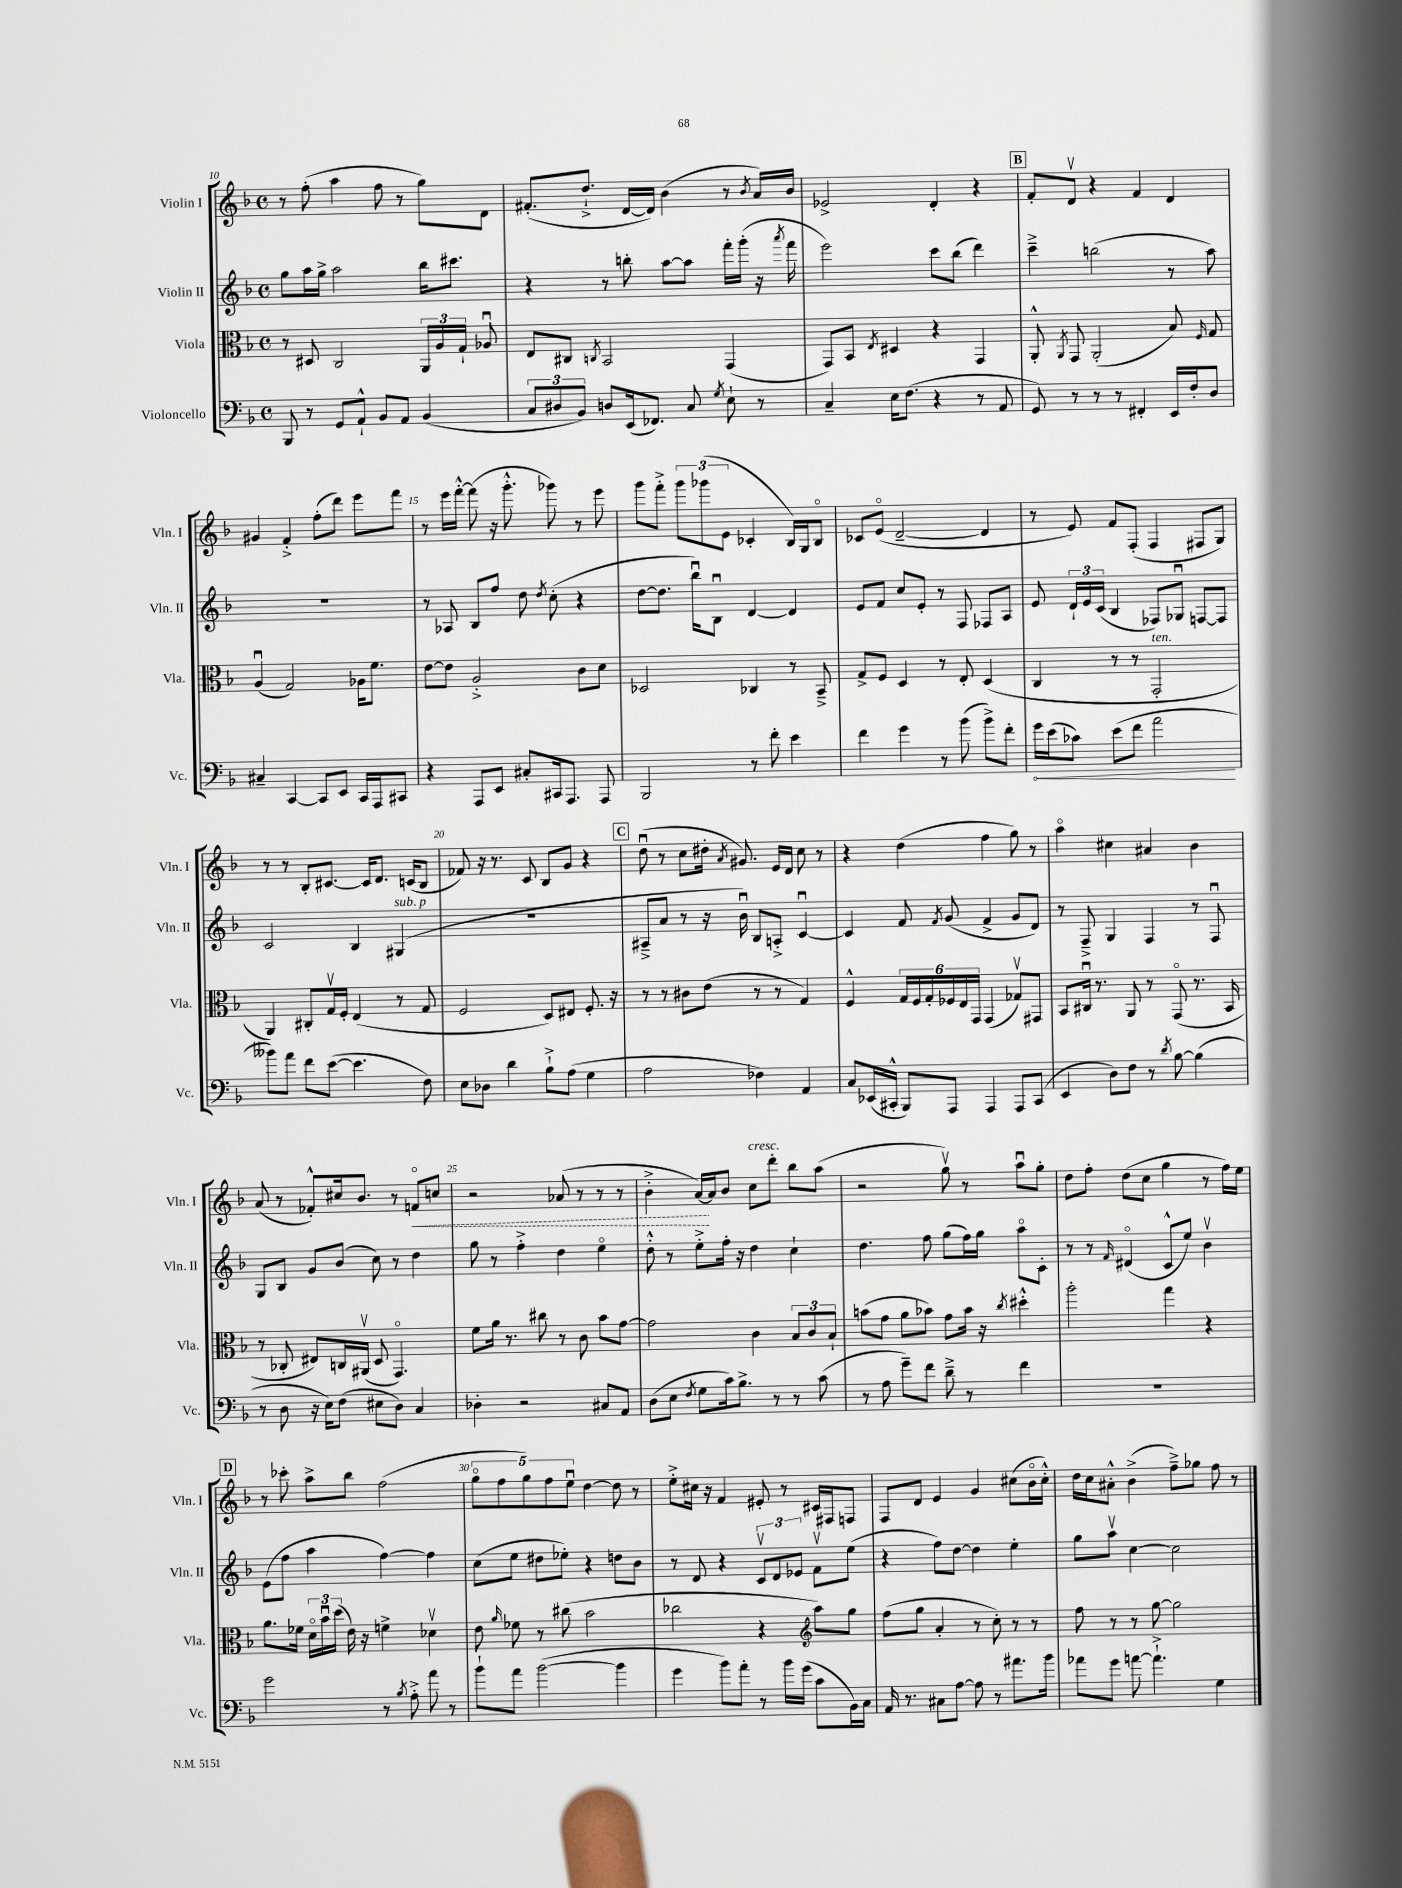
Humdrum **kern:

**kern	**dynam	**kern	**kern	**kern	**dynam
*part4	*part4	*part3	*part2	*part1	*part1
*staff4	*staff4	*staff3	*staff2	*staff1	*staff1
*I"Violoncello	*	*I"Viola	*I"Violin II	*I"Violin I	*
*I'Vc.	*	*I'Vla.	*I'Vln. II	*I'Vln. I	*
*clefF4	*	*clefC3	*clefG2	*clefG2	*
*k[b-]	*	*k[b-]	*k[b-]	*k[b-]	*
*M4/4	*	*M4/4	*M4/4	*M4/4	*
*met(c)	*	*met(c)	*met(c)	*met(c)	*
=10	=10	=10	=10	=10	=10
8BBB-/	.	8r	8gg\L	8r	.
8r	.	8D#X/	16aa\L	(8ff'\	.
.	.	.	16gg^\JJ	.	.
8GG/L	.	2C/	2aa\	4aa\	.
8AA`^^/J	.	.	.	.	.
8BB-/L	.	.	.	8ff\	.
8AA/J	.	.	.	8r	.
(4BB-/	.	24AA/LL	16bb-\KL	8gg\L)	.
.	.	24A/	.	.	.
.	.	.	8.ccc#X\J	.	.
.	.	24G`/JJ	.	.	.
.	.	8A-Xu/	.	8d\J	.
=11	=11	=11	=11	=11	=11
12C/L	.	8E/L	4r	(8.f#X'/L	.
12D#X/	.	.	.	.	.
.	.	8C#X/J	.	.	.
12BB-/J)	.	.	.	.	.
.	.	.	.	8.dd`^/J	.
.	.	8qCn/	.	.	.
8Dn/L	.	2BB-/	8r	.	.
(16EE/k	.	.	8bbn'\	[16d/LL	.
8.FF-X/J)	.	.	.	16d/JJ])	.
.	.	.	[8aa\L	(4b-\	.
8C/	.	.	8aa\J]	.	.
8qG/	.	.	.	.	.
8E`\	.	(4GG/	16fff'\LL	8r	.
.	.	.	(16ggg'\JJ	.	.
.	.	.	.	8qb-/	.
8r	.	.	16r	16a/LL)	.
.	.	.	8qaaa/	.	.
.	.	.	16fff\	16b-/JJ	.
=12	=12	=12	=12	=12	=12
4C~/	.	8GG/L)	2eee\)	2e-X^/	.
.	.	8BB-/J	.	.	.
.	.	8qE/	.	.	.
16E\KL	.	4D#X/	.	.	.
(8.F\J	.	.	.	.	.
4r	.	4r	8ccc\L	4d'/	.
.	.	.	(8bb-\J	.	.
8r	.	4GG/	4ddd\)	4r	.
8AA/	.	.	.	.	.
!!LO:REH:place=s1:t=B
=13	=13	=13	=13	=13	=13
8GG/)	.	8AA'^^/	4ccc~^\	8f'/L	.
.	.	8qAA/	.	.	.
8r	.	8GG/	.	8dv/J	.
8r	.	(2AA'/	(2bbn\	4r	.
8r	.	.	.	.	.
4FF#X'/	.	.	.	4f/	.
16EE/LL	.	8B-/)	8r	4d/	.
16F'/J	.	.	.	.	.
.	.	16qqF/	.	.	.
8D/J	.	8G/	8aa\)	.	.
!!LO:LB:g=z
=14	=14	=14	=14	=14	=14
4C#X~/	.	(4Au/	1r	4g#X/	.
[4CC/	.	2G/)	.	4f'^/	.
8CC/L]	.	.	.	(8ff'\L	.
8EE/J	.	.	.	8ddd\J)	.
16CC/LL	.	16A-X\KL	.	8eee\L	.
16AAA/J	.	8.f\J	.	.	.
8CC#X/J	.	.	.	8fff\J	.
=15	=15	=15	=15	=15	=15
4r	.	[8e\L	8r	8r	.
.	.	8e\J]	8A-X/	16eee\LL	.
.	.	.	.	[16fff'^^\JJ	.
8AAA/L	.	2A'^/	8B-/L	(8fff\]	.
8EE/J	.	.	8ff/J	16r	.
.	.	.	.	8.ggg'^^\	.
8C#X'/L	.	.	8dd\	.	.
.	.	.	8qdd/	.	.
16CC#X/k	.	.	(8cc'\	8ggg-X\)	.
8.AAA/J	.	.	.	.	.
.	.	8c\L	4r	8r	.
8AAA/	.	8d\J	.	8eee\	.
=16	=16	=16	=16	=16	=16
2BBB-/	.	2D-X/	[8dd\L	8ggg\L	.
.	.	.	8.dd\J]	8fff'^\J	.
.	.	.	.	12ggg\L	.
.	.	.	16bb-u\KL)	.	.
.	.	.	.	(12ggg-X\	.
.	.	.	8B-u\J	.	.
.	.	.	.	12e\J	.
8r	.	4C-X/	[4d/	4c-X'/	.
8f'\	.	.	.	.	.
4e\	.	8r	4d/]	16B-/LL)	.
.	.	.	.	16G/J	.
.	.	8BB-~^/	.	8B-/J	.
=17	=17	=17	=17	=17	=17
4f\	.	8G^/L	8e/L	8c-X/L	.
.	.	8F/J	8f/J	(8e/J	.
4g\	.	4D/	8cc/L	[2d~/	.
.	.	.	8e'/J	.	.
8r	.	8r	8r	.	.
(8b-\	.	8E'/	8F/	.	.
8b-^\L)	.	(4D/	8F-X/L	4d/]	.
8f'\J	.	.	8A/J	.	.
=18	=18	=18	=18	=18	=18
!	!LO:HP:b	!	!	!	!
16g\LL	<	4C/	8e/	8r	.
(16e\J	.	.	.	.	.
8c-X\J)	.	.	24d`/LL	8e/)	.
.	.	.	24e/	.	.
.	.	.	(24c/JJ	.	.
(8e\L	.	8r	4B-/	8f/L	.
8f\J	.	8r	.	(8F'/J	.
!	!	!LO:TX:a:i:t=ten.	!	!	!
2a\	.	2GG'/	8F-X/L)	4F/	.
.	.	.	8G-Xu/J	.	.
.	.	.	[8Fn/L	8F#X/L	.
.	.	.	8F/J]	8G/J)	.
.	[	.	.	.	.
!!LO:LB:g=z
=19	=19	=19	=19	=19	=19
8b--X\L)	.	4AA/)	2c/	8r	.
8a\J	.	.	.	8r	.
8f\L	.	8C#X'/L	.	8B-'/L	.
([8e\J	.	16Gv/L	.	[8.c#X/J	.
.	.	16F'/JJ	.	.	.
4.e\]	.	(4E/	4B-/	.	.
.	.	.	.	16c#/KL]	.
.	.	.	.	8.d/J	.
!	!	!	!LO:TX:a:i:t=sub. p	!	!
.	.	8r	(4G#X/	.	.
.	.	.	.	(16cn/KL	.
8F\)	.	8G/	.	8B-/J	.
=20	=20	=20	=20	=20	=20
8E\L	.	2F/	1r	8f-X/)	.
8D-X\J	.	.	.	16r	.
.	.	.	.	8.r	.
4d\	.	.	.	.	.
.	.	.	.	8c/	.
8B-`^\L	.	8D/L)	.	8B-/L	.
(8A\J	.	8E#X/J	.	8g/J	.
4G\	.	8.F'/	.	4r	.
.	.	16r	.	.	.
!!LO:REH:place=s1:t=C
=21	=21	=21	=21	=21	=21
2A\	.	8r	8A#X~^/L	(8ddu\	.
.	.	8r	8a/J	8r	.
.	.	8c#X\L	8r	8cc\L	.
.	.	(8e\J	16r	16dd#X'\Jk	.
.	.	.	.	8qa/	.
.	.	.	16b-u\)	8.g#X/)	.
4F-X\)	.	8r	8B-/L	.	.
.	.	8r	8An'^/J	16e/LL	.
.	.	.	.	16d/JJ	.
4AA/	.	4G/)	[4cu/	8cc\	.
.	.	.	.	8r	.
=22	=22	=22	=22	=22	=22
8C/L	.	4F^^/	4c/]	4r	.
(16EE-X/L	.	.	.	.	.
16CC#X'^^/JJ	.	.	.	.	.
8BBB-/L)	.	24G/LL	8f/	(4dd\	.
.	.	24F/	.	.	.
.	.	24G'/	.	.	.
.	.	.	8qf/	.	.
8AAA/J	.	24F-X/	(8g/	.	.
.	.	24E/	.	.	.
.	.	24GG/JJ	.	.	.
4AAA/	.	(4GG/	4f^/	4ff\	.
8AAA/L	.	8G-Xv/L)	8g/L	8gg\)	.
(8CC#/J	.	8GG#X/J	8d/J)	8r	.
=23	=23	=23	=23	=23	=23
4EE/	.	8BB-/L	8r	4aa\	.
.	.	16C#Xu/Jk	8F~^/	.	.
.	.	8.r	.	.	.
8D\L)	.	.	4G/	4cc#X\	.
8F\J	.	8AA/	.	.	.
8r	.	8r	4F/	4a#X/	.
8qd/	.	.	.	.	.
[8B-\	.	(8GG/	.	.	.
(4B-\]	.	8.r	8r	4b-\	.
.	.	.	8Fu/	.	.
.	.	16BB-/	.	.	.
!!LO:LB:g=z
=24	=24	=24	=24	=24	=24
8r	.	8r	8G/L	(8a/	.
8D\	.	8C-X'/	8B-/J	8r	.
16r	.	8E#X/L)	8g/L	8f-X'^^/L)	.
16E\KL)	.	.	.	.	.
(8F\J	.	16Cn/L	(8b-/J	16cc#X/k	.
.	.	(16AA#Xv/JJ	.	8.b-/J	.
8E#X\L	.	8D/	8cc\)	.	.
8D\J)	.	4.GG/)	8r	8r	.
!	!	!	!	!	!LO:HP:b
4C/	.	.	4dd\	8fn/L	<
.	.	.	.	8ccn/J	.
=25	=25	=25	=25	=25	=25
4D-X'\	.	8f\L	8gg\	2r	.
.	.	16a\Jk	8r	.	.
.	.	8.r	.	.	.
2r	.	.	4ff'^\	.	.
.	.	8cc#X\	.	.	.
.	.	8r	4dd\	(8a-X/	.
.	.	8c\	.	8r	.
8C#X/L	.	8b-\L	4ee\	8r	.
8AA/J	.	[8g\J	.	8r	.
=26	=26	=26	=26	=26	=26
(8D\L	.	2g\]	8dd'^^\	4b-'^\	.
8E\J	.	.	8r	.	.
8qF/	.	.	.	.	.
8G\L	.	.	8ee'^\L	[16a/LL)	.
.	.	.	.	16a/J]	[
16c\k)	.	.	16ff'\Jk	8b-/J	.
8.B-^\J	.	.	16r	.	.
!	!	!	!	!LO:TX:a:i:t=cresc.	!
.	.	4c\	4dd\	8cc\L	.
8r	.	.	.	8ddd'\J	.
8r	.	12B-/L	4cc`\	8bb-\L	.
.	.	12c/	.	.	.
(8c\	.	.	.	(8aa\J	.
.	.	12B-`/J	.	.	.
=27	=27	=27	=27	=27	=27
8r	.	(8bn\L	4.dd\	2r	.
8A\	.	8g\J	.	.	.
8g~\L)	.	8a\L	.	.	.
8f\J	.	8b-X\J)	8ff\	.	.
8d~^\	.	8g\L	(8gg\L	8ggv\)	.
8r	.	16b-\Jk	16ff\L)	8r	.
.	.	16r	16gg\JJ	.	.
.	.	8qcc/	.	.	.
4f\	.	4dd#X'^^\	8aa\L	8aau\L	.
.	.	.	8c'\J	8gg'\J	.
=28	=28	=28	=28	=28	=28
1r	.	2aa'\	8r	8dd\L	.
.	.	.	8r	8ff'\J	.
.	.	.	16qqf/	.	.
.	.	.	(4d#X/	(8dd\L	.
.	.	.	.	8cc\J	.
.	.	4gg\	8c^^/L	4gg\	.
.	.	.	8ee/J)	.	.
.	.	4r	4b-v\	8r	.
.	.	.	.	16ff\LL)	.
.	.	.	.	16ee\JJ	.
!!LO:LB:g=z
!!LO:REH:place=s1:t=D
=29	=29	=29	=29	=29	=29
2g\	.	8.a\L	(8e\L	8r	.
.	.	.	8ff\J	8ccc-X'\	.
.	.	16f-X\Jk	.	.	.
.	.	24d\LL	4aa\	8aa^\L	.
.	.	24b-u\	.	.	.
.	.	(24dd\JJ	.	.	.
.	.	16e\)	.	8bb-\J	.
.	.	16r	.	.	.
8r	.	4fn^\	[4ff\)	(2ff\	.
8qB-/	.	.	.	.	.
8A'^\	.	.	.	.	.
8a\	.	4d-Xv\	4ff\]	.	.
8r	.	.	.	.	.
=30	=30	=30	=30	=30	=30
8b-`\L	.	8e\	(8cc\L	10gg\L	.
.	.	.	.	10ff\	.
.	.	16qqa/	.	.	.
8a\J	.	8f-X\	8ee\J	.	.
.	.	.	.	10gg\)	.
([2b-\	.	8r	8dd#X\L	.	.
.	.	.	.	10ff\	.
.	.	(8cc#X\	8ee-X'\J)	.	.
.	.	.	.	10eeu\J	.
.	.	2b-\	4r	[4dd\	.
4b-\]	.	.	8ddn\L	8dd\]	.
.	.	.	8b-\J	8r	.
=31	=31	=31	=31	=31	=31
4g\	.	2cc-X\	8r	8ee'^\L	.
.	.	.	8d/	16cc#X\Jk	.
.	.	.	.	16r	.
8b-\L)	.	.	4r	4f/	.
8a'\J	.	.	.	.	.
8r	.	4r	12cv/L	8e#X'/	.
.	.	.	12d/	.	.
16b-\LL	.	.	.	8r	.
.	.	.	12e-X/J	.	.
(16g\JJ	.	.	.	.	.
*	*	*clefG2	*	*	*
8c\L	.	8aa\L)	8fv\L	16c#X/LL	.
.	.	.	.	16F#X/J	.
16BB-\L)	.	8gg\J	(8ee\J	8Fn/J	.
16C\JJ	.	.	.	.	.
=32	=32	=32	=32	=32	=32
16AA/	.	(8ff\L	4r	8F/L	.
8.r	.	.	.	.	.
.	.	8gg\J	.	8d/J	.
8C#X\L	.	4a'/	8ff\L)	4e/	.
[8A\J	.	.	[8dd\J	.	.
8A\]	.	8r	4dd\]	4g/	.
8r	.	8cc'\)	.	.	.
8.a#X\L	.	8r	4ee'\	(8cc#X\L	.
.	.	8r	.	16b-\L	.
16b-\Jk	.	.	.	16cc#'^^\JJ)	.
=33	=33	=33	=33	=33	=33
8a-X\L	.	8ff\	8gg\L	16dd\LL	.
.	.	.	.	16cc\J	.
8g\J	.	8r	8aav\J	8a#X'^^\J	.
[8an\	.	8r	[4cc\	(4b-^\	.
4.a`^\]	.	[8gg\	.	.	.
.	.	2gg\]	2cc\]	8ff~^\L)	.
.	.	.	.	8gg-X\J	.
4G\	.	.	.	8ff\	.
.	.	.	.	8r	.
==	==	==	==	==	==
*-	*-	*-	*-	*-	*-
